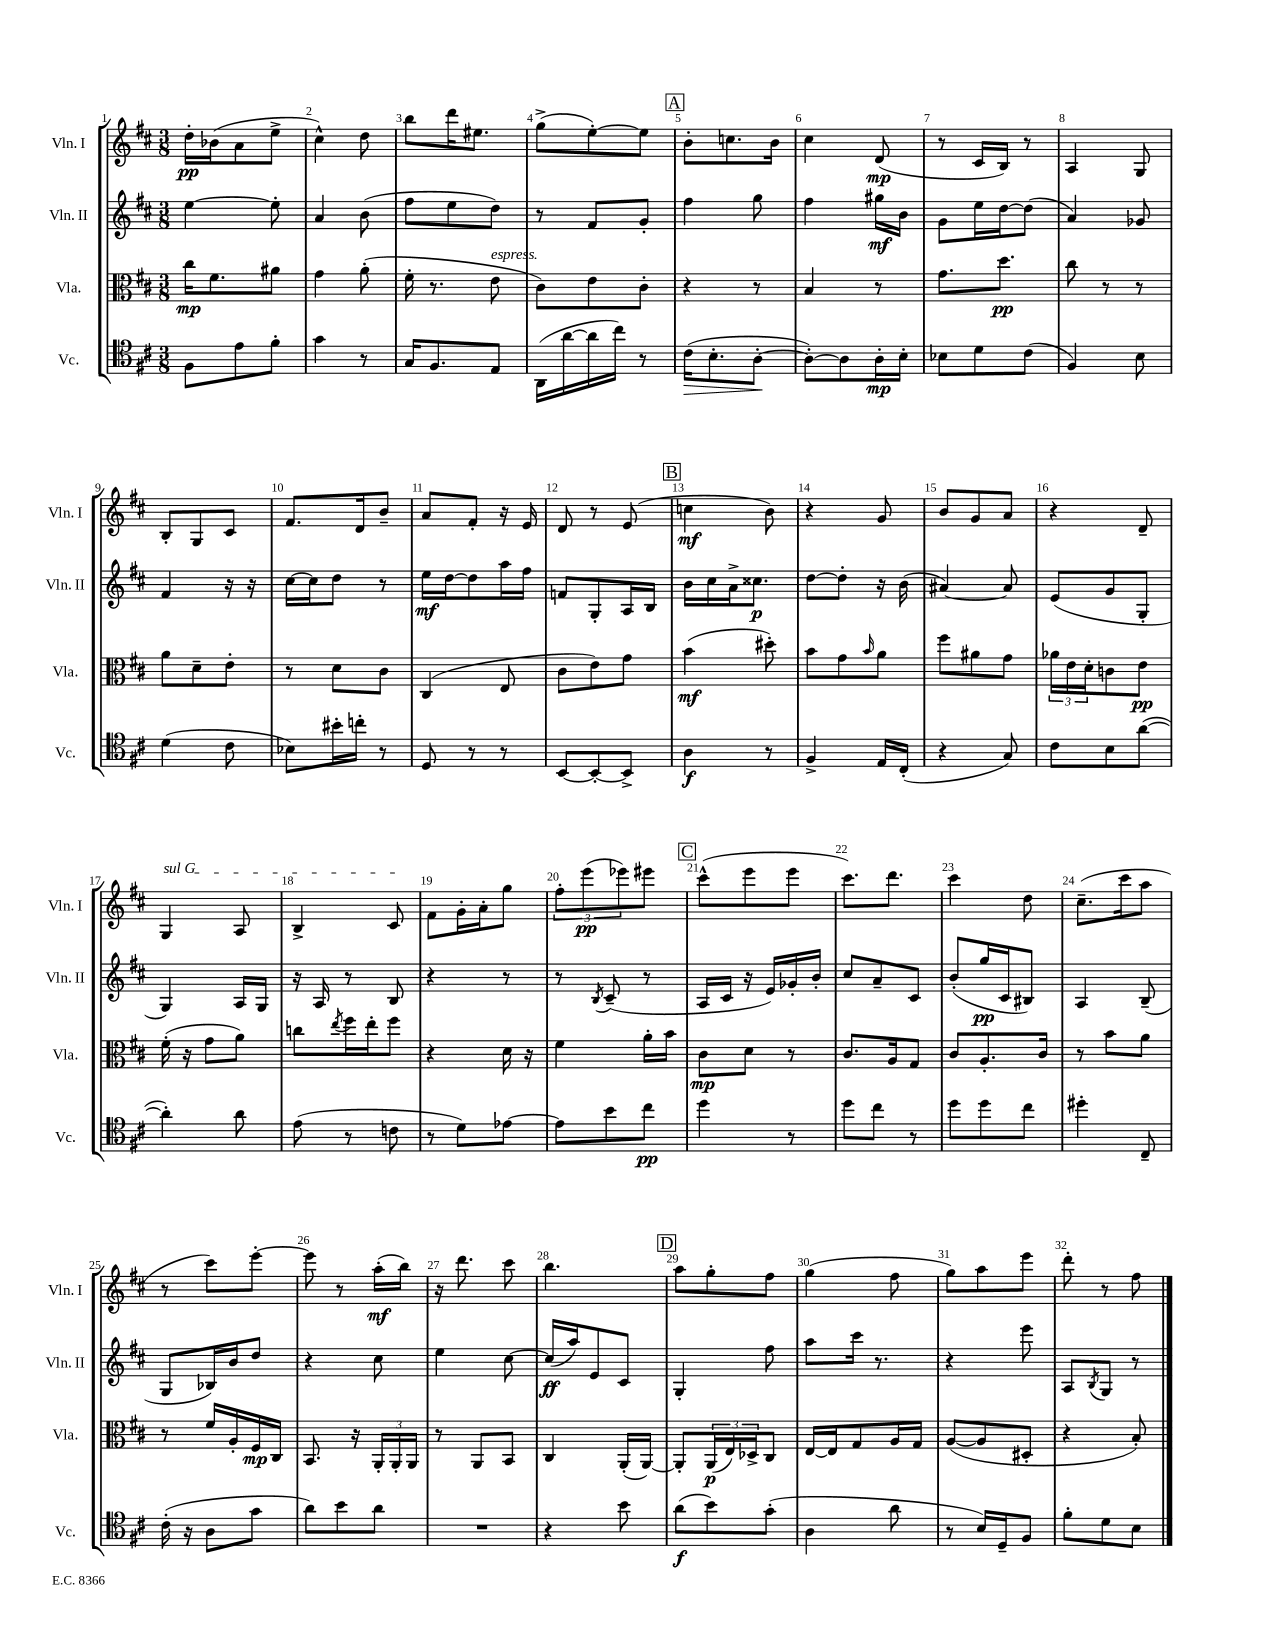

**kern	**kern	**kern	**kern
*staff4	*staff3	*staff2	*staff1
*clefC4	*clefC3	*clefG2	*clefG2
*k[f#c#]	*k[f#c#]	*k[f#c#]	*k[f#c#]
*M3/8	*M3/8	*M3/8	*M3/8
8F#\L	16cc#\LK	[4ee\	16dd'\LL
.	8.f#\	.	(16b-\J
8e\	.	.	8a\
8f#'\J	8a#\J	8ee'\]	8ee^\J
=	=	=	=
4g\	4g\	4a/	4cc#^^\)
8r	(8a'\	(8b\	8dd\
=	=	=	=
16G/LK	16f#'\	8ff#\L	8bb\L
8.F#/	8.r	.	.
.	.	8ee\	16ddd\K
.	.	.	8.ee#\J
8E/J	8e\	8dd\J)	.
=	=	=	=
(16AA\LL	8c#\L)	8r	(8gg^\L
[16a\	.	.	.
16a\]	8e\	8f#/L	[8ee'\)
16cc#\JJ)	.	.	.
8r	8c#'\J	8g'/J	8ee\]J
=	=	=	=
(16c#\LK	4r	4ff#\	8b'\L
8.B'\	.	.	.
.	.	.	8.cc\
[8A'\J	8r	8gg\	.
.	.	.	16b\Jk
=	=	=	=
8A'\_L)	4B/	4ff#\	4cc#\
8A\]	.	.	.
16A'\L	8r	16gg#\LL	(8d/
16B'\JJ	.	16b\JJ	.
=	=	=	=
8B-\L	8.g\L	8g\L	8r
8d\	.	16ee\L	16c#/LL
.	8.dd\J	[16dd\J	16B/JJ)
(8c#\J	.	(8dd\]J	8r
=	=	=	=
4F#/)	8cc#\	4a/)	4A/
.	8r	.	.
8B\	8r	8g-/	8G/
=	=	=	=
(4d\	8a\L	4f#/	8B'/L
.	8d~\	.	8G/
8c#\	8e'\J	16r	8c#/J
.	.	16r	.
=	=	=	=
8B-\L)	8r	[16cc#\LL	8.f#/L
.	.	16cc#\]J	.
16b#'\L	8d\L	8dd\J	.
16cc'\JJ	.	.	16d/k
8r	8c#\J	8r	8b~/J
=	=	=	=
8D/	(4C#/	16ee\LL	8a/L
.	.	[16dd\J	.
8r	.	8dd\]	8f#'/J
8r	8E/	16aa\L	16r
.	.	16ff#\JJ	16e/
=	=	=	=
[8BB/L	8c#\L	8f/L	8d/
8BB'/_	8e\)	8G'/	8r
8BB^/]J	8g\J	16A/L	(8e/
.	.	16B/JJ	.
=	=	=	=
4A\	(4b\	16b\LL	4cc\
.	.	16cc#\	.
.	.	16a^\J	.
.	.	8.cc##\J	.
8r	8dd#'\)	.	8b\)
=	=	=	=
4F#^/	8b\L	[8dd\L	4r
.	8g\	8dd'\]J	.
.	16qqb/	.	.
16E/LL	8a\J	16r	8g/
(16C#'/JJ	.	(16b\	.
=	=	=	=
4r	8ff#\L	[4a#/)	8b/L
.	8a#\	.	8g/
8G/)	8g\J	8a#/]	8a/J
=	=	=	=
8c#\L	24a-\LL	(8e/L	4r
.	24e\	.	.
.	24d'\J	.	.
8B\	8c\	8g/	.
([8a\J	8e\J	8G'/J	8d~/
=	=	=	=
4a'\])	(16f#'\	4G/)	4G/
.	16r	.	.
.	8g\L	.	.
8a\	8a\J)	16A/LL	8A/
.	.	16G/JJ	.
=	=	=	=
(8e\	8cc\L	16r	4B^/
.	.	16A/	.
.	8qee/	.	.
8r	16ff#\L	8r	.
.	16ee'\J	.	.
8c\	8ff#\J	8B/	8c#/
=	=	=	=
8r	4r	4r	8f#\L
8d\L)	.	.	16g'\L
.	.	.	16a'\J
[8e-\J	16d\	8r	8gg\J
.	16r	.	.
=	=	=	=
8e-\]L	4f#\	8r	12ff#'\L
.	.	.	(12eee\
.	.	8qB/	.
8b\	.	(8c#~/	.
.	.	.	12eee-\)
8cc#\J	16a'\LL	8r	8eee#\J
.	16b\JJ	.	.
=	=	=	=
4dd\	8c#\L	16A/LL	(8ccc#^^\L
.	.	16c#/JJ	.
.	8d\J	16r	8eee\
.	.	16e/LL)	.
8r	8r	16g-'/	8eee\J
.	.	16b'/JJ	.
=	=	=	=
8dd\L	8.c#/L	8cc#/L	8.ccc#\L)
8cc#\J	.	8a~/	.
.	16A/k	.	8.ddd\J
8r	8G/J	8c#/J	.
=	=	=	=
8dd\L	8c#/L	(8b'/L	4ccc#\
8dd\	8.A'/	16gg/L	.
.	.	16c#/J	.
8cc#\J	.	8B#/J)	8dd\
.	16c#/Jk	.	.
=	=	=	=
4dd#'\	8r	4A/	(8.cc#~\L
.	8b\L	.	.
.	.	.	16ccc#\k
8C#~/	8a\J	(8B~/	8aa\J
=	=	=	=
(16c#'\	8r	8G/L	8r
16r	.	.	.
8A\L	16f#/LL	16B-/L)	8ccc#\L)
.	16A'/	16b/J	.
8g\J	16F#/	8dd/J	[8eee'\J
.	16C#/JJ	.	.
=	=	=	=
8a\L)	8.BB/	4r	8eee\]
8b\	.	.	8r
.	16r	.	.
8a\J	24AA'/LL	8cc#\	(16aa'\LL
.	24AA'/	.	.
.	.	.	16bb\JJ)
.	24AA/JJ	.	.
=	=	=	=
4.r	8r	4ee\	16r
.	.	.	8.ddd\
.	8AA/L	.	.
.	8BB/J	[8cc#\	8ccc#\
=	=	=	=
4r	4C#/	(16cc#/]LL	4.bb\
.	.	16aa/J)	.
.	.	8e/	.
8b\	(16AA'/LL	8c#/J	.
.	[16AA/JJ)	.	.
=	=	=	=
(8a\L	8AA'/]L	4G'/	8aa\L
8b\)	(24AA/L	.	8gg'\
.	24E/)	.	.
.	24D-^/J	.	.
(8g'\J	8C#/J	8ff#\	8ff#\J
=	=	=	=
4A\	[16E/LL	8aa\L	(4gg\
.	16E/]J	.	.
.	8G/	16ccc#\Jk	.
.	.	8.r	.
8a\	16A/L	.	8ff#\
.	16G/JJ	.	.
=	=	=	=
8r	([8A/L	4r	8gg\L)
16B/LL)	8A/]	.	8aa\
16D~/J	.	.	.
8F#/J	8D#'/J	8eee\	8eee\J
=	=	=	=
8f#'\L	4r	8A/L	8ddd'\
.	.	8qB/	.
8d\	.	8G/J	8r
8B\J	8B'/)	8r	8ff#\
==	==	==	==
*-	*-	*-	*-
